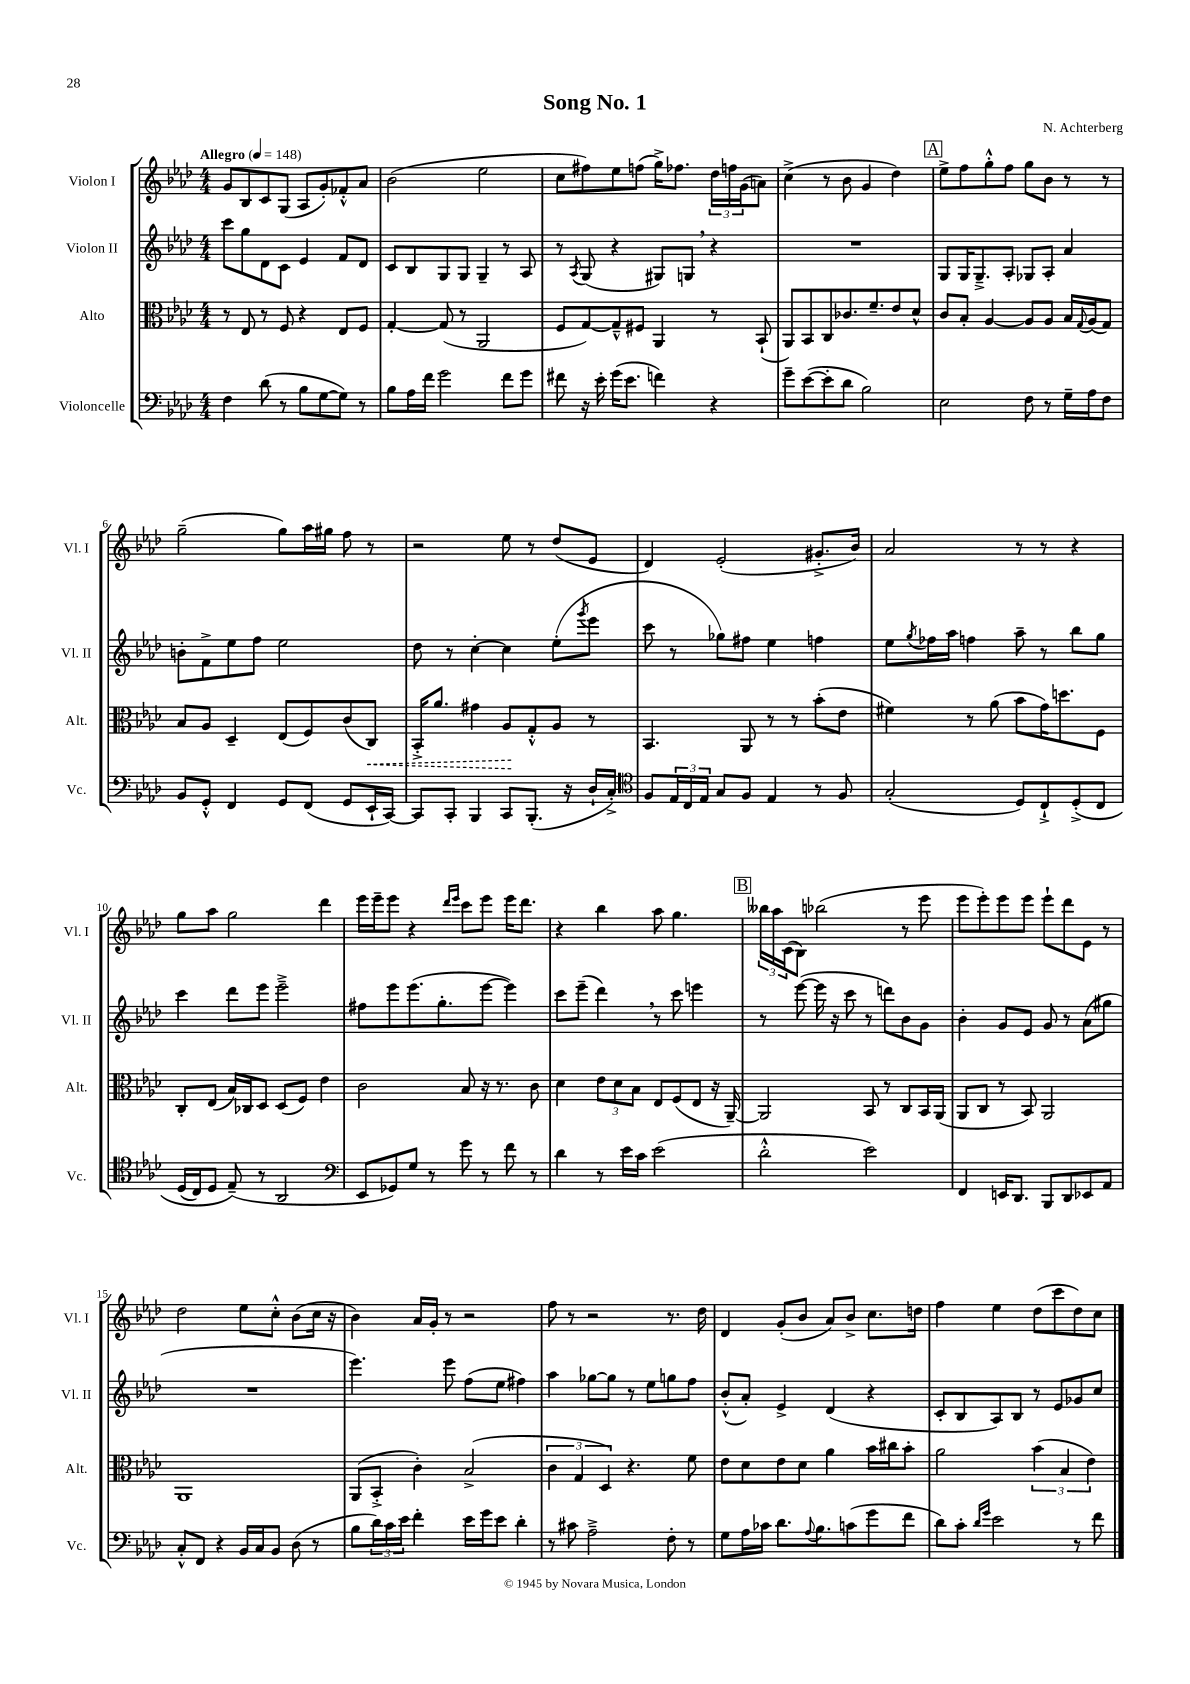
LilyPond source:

\header { title = "Song No. 1" composer = "N. Achterberg" }
<<
\new StaffGroup <<
\new Staff = "s0" \with { instrumentName = "Violon I" shortInstrumentName = "Vl. I" } {
    \clef treble \key aes \major \numericTimeSignature \time 4/4 \tempo "Allegro" 4 = 148
    g'8 bes8 c'8 g8( aes8 g'8-.) fes'8-.-^ aes'8 |
    bes'2( ees''2 |
    c''8 fis''8) ees''8 f''8( g''16->) fes''8. \tuplet 3/2 { des''16 f''16 g'16( } a'8) |
    c''4->( r8 bes'8 g'4 des''4) |
    \mark \markup { \box "A" } ees''8-> f''8 g''8-.-^ f''8 g''8 bes'8 r8 r8 |
    g''2--( g''8) aes''16 gis''16 f''8 r8 |
    r2 ees''8 r8 des''8( ees'8 |
    des'4) ees'2-.( gis'8.-.-> bes'16) |
    aes'2 r8 r8 r4 |
    g''8 aes''8 g''2 des'''4 |
    ees'''16 ees'''16-- ees'''8 r4 \grace { des'''16 ees'''16 } c'''8 ees'''8 ees'''16 des'''8. |
    r4 bes''4 aes''8 g''4. |
    \mark \markup { \box "B" } \tuplet 3/2 { beses''16 aes''16 c'16( } bes8) bes''2( r8 ees'''8 |
    ees'''8 ees'''8-.) ees'''8 ees'''8 ees'''8-! des'''8 ees'8 r8 |
    des''2 ees''8 c''8-.-^ bes'8( c''16 r16 |
    bes'4) aes'16 g'16-. r8 r2 |
    f''8 r8 r2 r8. des''16 |
    des'4 g'8-.( bes'8 aes'8) bes'8-> c''8. d''16 |
    f''4 ees''4 des''8( c'''8 des''8) c''8 \bar "|." |
}
\new Staff = "s1" \with { instrumentName = "Violon II" shortInstrumentName = "Vl. II" } {
    \clef treble \key aes \major \numericTimeSignature \time 4/4
    c'''8 g''8 des'8 c'8 ees'4 f'8 des'8 |
    c'8 bes8 g8 g8 g4-- r8 aes8 |
    r8 \acciaccatura { aes8 } g8( r4 gis8) g8 \breathe r4 |
    R1 |
    \mark \markup { \box "A" } g8 g16 g8.---> aes8-. ges8 aes8-. aes'4 |
    b'8-. f'8-> ees''8 f''8 ees''2 |
    des''8 r8 c''4~-. c''4 ees''8-.( \acciaccatura { g'''8 } ees'''8 |
    c'''8 r8 ges''8) fis''8 ees''4 f''4 |
    ees''8 \acciaccatura { g''8 } fes''16 aes''16 f''4 aes''8-- r8 bes''8 g''8 |
    c'''4 des'''8 ees'''8 ees'''2---> |
    fis''8 ees'''8 ees'''8.( g''8.-. ees'''8~ ees'''4) |
    c'''8 ees'''8--( des'''4) \breathe r8 c'''8 e'''4 |
    \mark \markup { \box "B" } r8 ees'''8~( ees'''16 r16 c'''8 r8 d'''8) bes'8 g'8 |
    bes'4-. g'8 ees'8 g'8 r8 aes'8( gis''8 |
    R1 |
    ees'''4.) ees'''8 f''8( ees''8 fis''4) |
    aes''4 ges''8~ ges''8 r8 ees''8 g''8 f''8 |
    bes'8-.-^( aes'8-.) ees'4-> des'4( r4 |
    c'8-. bes8 aes8) bes8 r8 ees'8 ges'8 c''8 \bar "|." |
}
\new Staff = "s2" \with { instrumentName = "Alto" shortInstrumentName = "Alt." } {
    \clef alto \key aes \major \numericTimeSignature \time 4/4
    r8 ees8 r8 f8 r4 ees8 f8 |
    g4~-. g8( r8 aes,2 |
    f8 g8~) g8---^ fis8 aes,4 r8 bes,8-!( |
    aes,8) bes,8 c8 ces'8. f'8.-- ees'8 des'8-^ |
    \mark \markup { \box "A" } c'8 bes8-. aes4~ aes8 aes8 bes16 \appoggiatura { g8 } aes16( g8) |
    bes8 aes8 des4-- ees8( f8) c'8( \once \override Hairpin.style = #'dashed-line c8\<) |
    bes,16-.-> aes'8. gis'4 aes8\! g8-.-^ aes8 r8 |
    bes,4. aes,8 r8 r8 bes'8-.( ees'8 |
    fis'4) r8 aes'8( bes'8 g'16) d''8. f8 |
    c8-. ees8( bes16) ces16 des8 des8( f8) ees'4 |
    c'2 bes8 r16 r8. c'8 |
    des'4 \tuplet 3/2 { ees'8 des'8 bes8 } ees8 f8( ees8 r16 aes,16~--) |
    \mark \markup { \box "B" } aes,2 bes,8 r8 c8 bes,16 aes,16( |
    aes,8 c8 r8 bes,8) aes,2 |
    aes,1 |
    aes,8( bes,8-.-> c'4-.) bes2->( |
    \tuplet 3/2 { c'4 g4 des4) } r4. f'8 |
    ees'8 des'8 ees'8 des'8 aes'4 bes'16 cis''16 bes'8-. |
    aes'2 \tuplet 3/2 { bes'4( bes4 ees'4) } \bar "|." |
}
\new Staff = "s3" \with { instrumentName = "Violoncelle" shortInstrumentName = "Vc." } {
    \clef bass \key aes \major \numericTimeSignature \time 4/4
    f4 des'8( r8 bes8 g8~ g8) r8 |
    bes8 aes16 f'16 g'2 f'8 g'8 |
    fis'8 r16 ees'16-. g'16( ees'8. f'4) r4 |
    g'8-- ees'8~( ees'8-. des'8 bes2) |
    \mark \markup { \box "A" } ees2 f8 r8 g16-- aes16 f8 |
    bes,8 g,8-.-^ f,4 g,8 f,8( g,8 ees,16-! c,16~) |
    c,8 c,8-. bes,,4 c,8 bes,,8.-.( r16 des16-! c16-.->) |
    \clef tenor f8 \tuplet 3/2 { ees16 c16 ees16 } g8 f8 ees4 r8 f8 |
    g2-.( des8) c8-!-> des8-.->\( c8 |
    des16( c16) des8 ees8--(\) r8 aes,2 |
    \clef bass ees,8 ges,8) g8 r8 g'8 r8 f'8 r8 |
    des'4 r8 ees'16 c'16 ees'2( |
    \mark \markup { \box "B" } des'2-.-^ ees'2) |
    f,4 e,16 des,8. bes,,8 des,8 ees,8 aes,8 |
    c8-.-^ f,8 r4 bes,16 c16 bes,8 des8( r8 |
    bes8 \tuplet 3/2 { des'16) c'16 ees'16 } f'4-. ees'16 g'16 ees'8 des'4-. |
    r8 cis'8 aes2---> f8-. r8 |
    g8 aes16 ces'16 des'8. \appoggiatura { aes8 } bes8. c'8( g'8 f'8 |
    des'8) c'8-. \grace { des'16 g'16 } ees'2 r8 f'8 \bar "|." |
}
>>
>>
